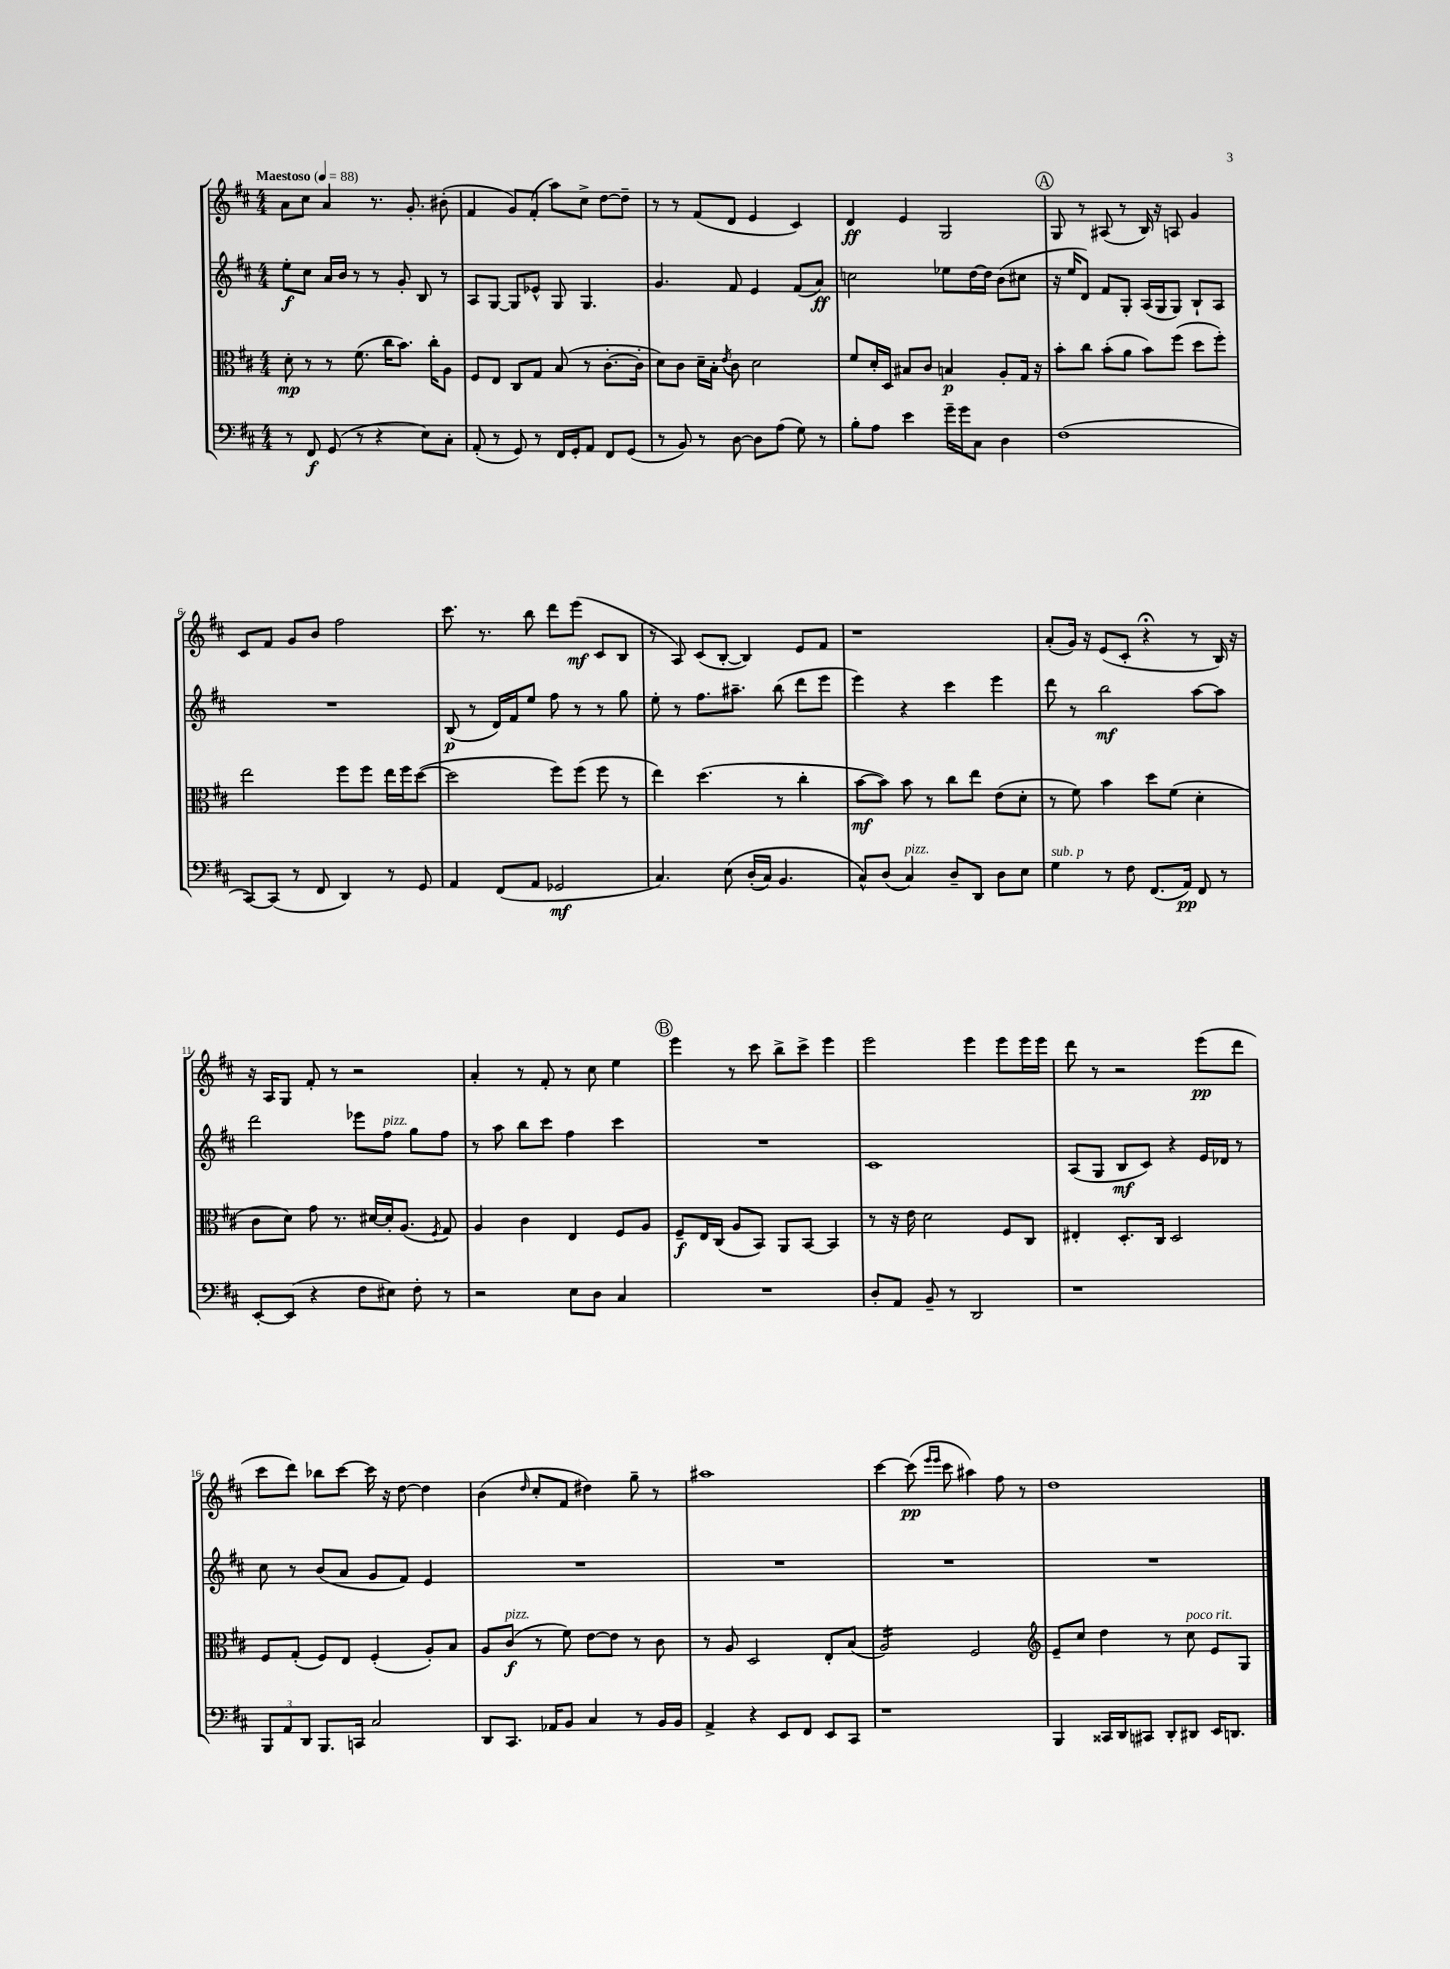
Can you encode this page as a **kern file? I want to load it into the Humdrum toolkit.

**kern	**kern	**kern	**kern
*staff4	*staff3	*staff2	*staff1
*clefF4	*clefC3	*clefG2	*clefG2
*k[f#c#]	*k[f#c#]	*k[f#c#]	*k[f#c#]
*M4/4	*M4/4	*M4/4	*M4/4
*MM88	*MM88	*MM88	*MM88
8r	8d'\	8ee'\L	8a\L
8FF#/	8r	8cc#\J	8cc#\J
(8GG/	8r	16a/LL	4a/
.	.	16b/JJ	.
8r	(8.f#\	8r	.
4r	.	8r	8.r
.	16cc#\LK	.	.
.	8.b\J)	8g'/	.
.	.	.	8.g'/
8E\L)	.	8B/	.
.	16cc#'\LK	.	.
8C#'\J	8A\J	8r	(8b#'\
=	=	=	=
(8AA'/	8F#/L	8A/L	4f#/
8r	8E/J	[8G/J	.
8GG/)	8C#/L	8G/]L	8g/L)
8r	8G/J	8e-^^/J	(8f#'/J
16FF#/LL	(8B/	8G/	8aa\L)
16GG'/J	.	.	.
8AA/J	8r	4.G/	8cc#^\J
8FF#/L	[8.c#'\L	.	[8dd\L
(8GG/J	.	.	8dd~\]J
.	16c#'\]Jk	.	.
=	=	=	=
8r	8d\L)	4.g/	8r
8BB/)	8c#\J	.	8r
8r	16d~\LL	.	(8f#/L
.	16B'\JJ	.	.
.	8qe/	.	.
[8D\	8c#\	8f#/	8d/J
8D\]L	2d\	4e/	4e/
(8A\J	.	.	.
8G\)	.	(8f#/L	4c#/)
8r	.	8a/J)	.
=	=	=	=
8B'\L	8f#/L	2cc\	4d/
8A\J	16d'/L	.	.
.	16D/JJ	.	.
4e\	8B#/L	.	4e/
.	8c#/J	.	.
16g~\LL	4B/	8ee-\L	2G/
16g\J	.	.	.
8C#\J	.	[16dd\L	.
.	.	16dd\]JJ	.
4D\	8A'/L	(8b\L	.
.	16G/Jk	8cc#\J	.
.	16r	.	.
=	=	=	=
(1F#	8b'\L	16r	8G/
.	.	16ee/LK	.
.	8cc#\J	8d/J)	8r
.	(8b'\L	8f#/L	(8A#/
.	8a\J	8G'/J	8r
.	8b\L)	(16A/LL	16B/)
.	.	16G/J	16r
.	(8ff#\J	8G/J)	8A/
.	8dd\L	8B`/L	4g/
.	8ff#'\J)	8A/J	.
=	=	=	=
[8CC#/L)	2ee\	1r	8c#/L
(8CC#/]J	.	.	8f#/J
8r	.	.	8g/L
8FF#/	.	.	8b/J
4DD/)	8ff#\L	.	2ff#\
.	8ff#\J	.	.
8r	16ee\LL	.	.
.	16ff#\J	.	.
8GG/	([8dd\J	.	.
=	=	=	=
4AA/	2dd\]	(8B/	8.ccc#\
.	.	8r	.
.	.	.	8.r
(8FF#/L	.	16d/LL)	.
.	.	16f#/J	.
8AA/J	.	8ee/J	8bb\
2GG-/	8ff#\L)	8ff#\	8ddd\L
.	(8ff#\J	8r	(8eee\J
.	8ff#\	8r	8c#/L
.	8r	8gg\	8B/J
=	=	=	=
4.C#/)	4ee\)	8ee'\	8r
.	.	8r	8A/)
.	(4.dd\	8.ff#\L	(8c#/L
&(8E\	.	.	[8B'/J
.	.	8.aa#~\J	.
(16D'/LL	.	.	4B/])
16C#/JJ)	.	.	.
4.BB/	8r	(8bb\	.
.	4cc#'\	8ddd\L	8e/L
.	.	8eee\J	8f#/J
=	=	=	=
8C#^^/L&)	[8b\L	4eee\)	1r
(8D/J	8b\]J)	.	.
4C#/)	8b\	4r	.
.	8r	.	.
8D~/L	8cc#\L	4ccc#\	.
8DD/J	8ee\J	.	.
8D\L	(8e\L	4eee\	.
8E\J	8d'\J	.	.
=	=	=	=
4G\	8r	8ddd\	(8a'/L
.	8f#\)	8r	16g/Jk)
.	.	.	16r
8r	4b\	2bb\	(8e/L
8F#\	.	.	8c#'/J
(8.FF#/L	8dd\L	.	4r;
.	(8f#\J	.	.
16AA/Jk)	.	.	.
8FF#/	4d'\	[8aa\L	8r
8r	.	8aa\]J	16B/)
.	.	.	16r
=	=	=	=
[8EE'/L	8c#\L	2ddd\	16r
.	.	.	16A/LK
(8EE/]J	8d\J)	.	8G/J
4r	8g\	.	8f#'/
.	8.r	.	8r
8F#\L	.	8eee-\L	2r
.	[16d#/LL	.	.
8E#\J)	16d#'/]J	8ff#\J	.
.	(8.A/J	.	.
8F#'\	.	8gg\L	.
.	8qF#/	.	.
8r	8G/)	8ff#\J	.
=	=	=	=
2r	4A/	8r	4a'/
.	.	8aa\	.
.	4c#\	8bb\L	8r
.	.	8ccc#\J	8f#'/
8E\L	4E/	4ff#\	8r
8D\J	.	.	8cc#\
4C#/	8F#/L	4ccc#\	4ee\
.	8A/J	.	.
=	=	=	=
1r	8F#~/L	1r	4eee\
.	16E/L	.	.
.	(16C#/JJ	.	.
.	8A/L	.	8r
.	8BB/J)	.	8ccc#\
.	8AA/L	.	8bb^\L
.	[8BB/J	.	8ccc#^\J
.	4BB/]	.	4eee\
=	=	=	=
8D'/L	8r	1c#	2eee\
8AA/J	16r	.	.
.	16e\	.	.
8BB~/	2d\	.	.
8r	.	.	.
2DD/	.	.	4eee\
.	8F#/L	.	8eee\L
.	8C#/J	.	16eee\L
.	.	.	16eee\JJ
=	=	=	=
1r	4E#'/	(8A/L	8ddd\
.	.	8G/J	8r
.	8.D'/L	8B/L	2r
.	.	8c#/J)	.
.	16C#/Jk	.	.
.	2D/	4r	.
.	.	16e/LL	(8eee\L
.	.	16d-/JJ	.
.	.	8r	8ddd\J
=	=	=	=
12BBB/L	8F#/L	8cc#\	8ccc#\L
12AA/	.	.	.
.	(8G'/J	8r	8ddd\J)
12DD/J	.	.	.
8.BBB/L	8F#/L)	(8b/L	8bb-\L
.	8E/J	8a/J	[8ccc#\J
16CC/Jk	.	.	.
2C#/	(4F#'/	8g/L	16ccc#\]
.	.	.	16r
.	.	8f#/J)	[8dd\
.	8A'/L)	4e/	4dd\]
.	8B/J	.	.
=	=	=	=
8DD/L	8A/L	1r	(4b\
8.CC#/J	(8c#/J	.	.
.	.	.	16qqdd/
.	8r	.	8cc#'/L
16AA-/LK	.	.	.
8BB/J	8f#\)	.	8f#/J
4C#/	[8e\L	.	4dd#\)
.	8e\]J	.	.
8r	8r	.	8gg~\
16BB/LL	8c#\	.	8r
16BB/JJ	.	.	.
=	=	=	=
4AA^/	8r	1r	1aa#
.	8A/	.	.
4r	2D/	.	.
8EE/L	.	.	.
8FF#/J	.	.	.
8EE/L	8E'/L	.	.
8CC#/J	(8B/J	.	.
=	=	=	=
1r	2A/)	1r	[4ccc#\
.	.	.	(8ccc#\]
.	.	.	16qqeee/LL
.	.	.	16qqeee/JJ
.	.	.	8ccc#\
.	2F#/	.	4aa#\)
.	.	.	8ff#\
.	.	.	8r
=	=	=	=
*	*clefG2	*	*
4BBB/	8e~/L	1r	1dd
.	8cc#/J	.	.
16CC##/LL	4dd\	.	.
16DD/J	.	.	.
8CC#/J	.	.	.
8DD'/L	8r	.	.
8DD#/J	8cc#\	.	.
16EE/LK	8e/L	.	.
8.DD/J	.	.	.
.	8G/J	.	.
==	==	==	==
*-	*-	*-	*-
